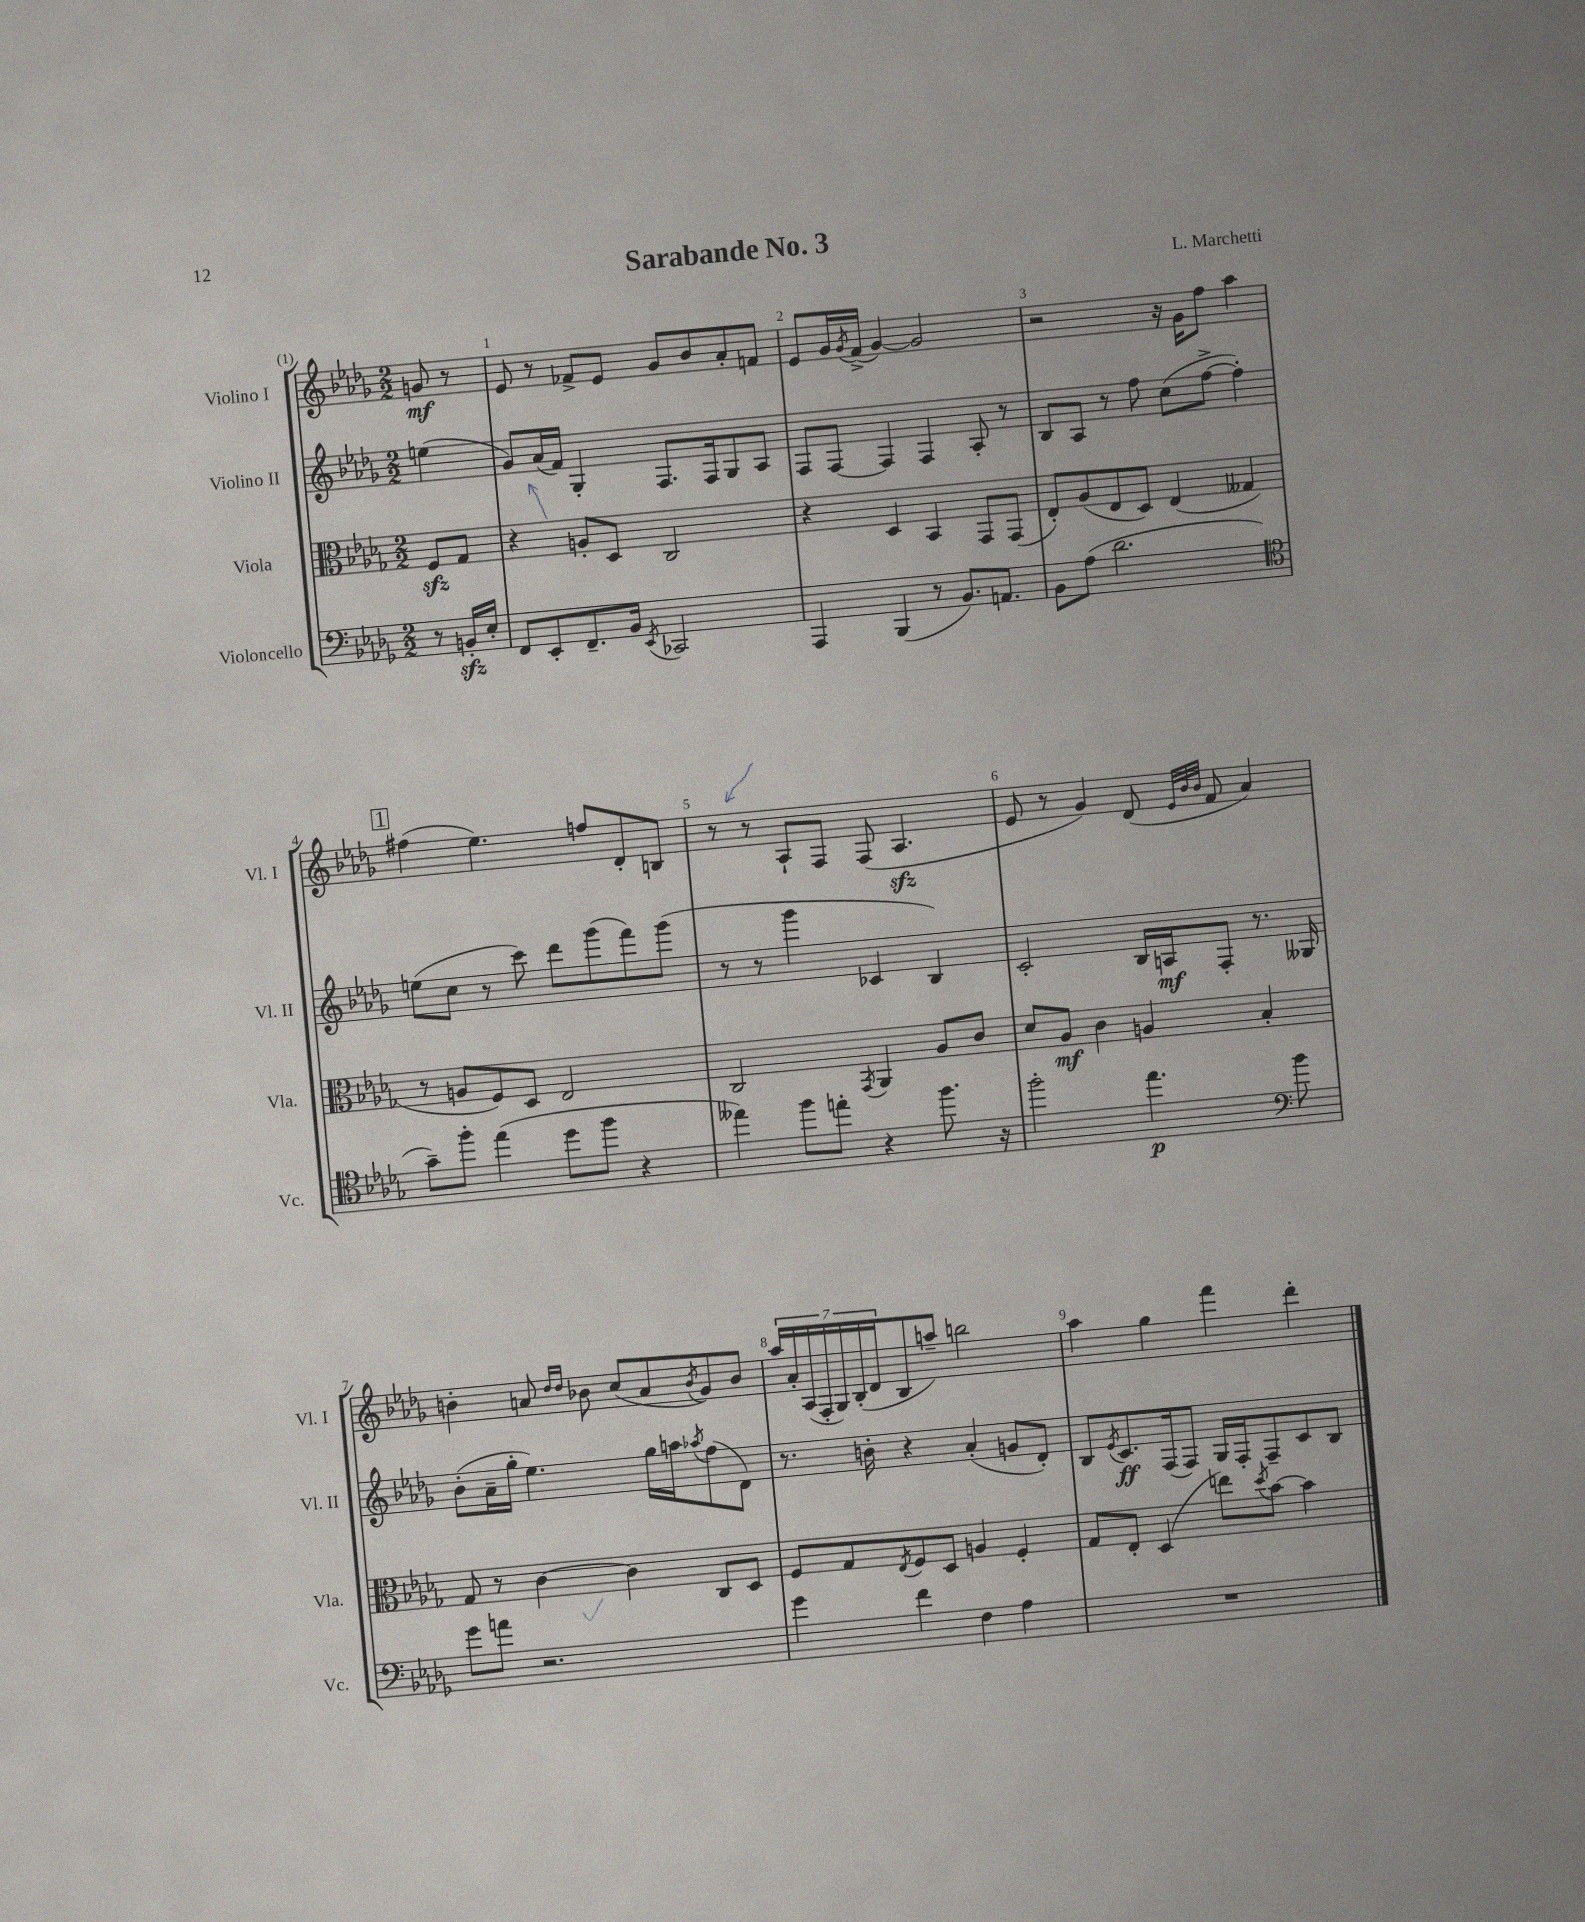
\header { title = "Sarabande No. 3" composer = "L. Marchetti" }
<<
\new StaffGroup <<
\new Staff = "s0" \with { instrumentName = "Violino I" shortInstrumentName = "Vl. I" } {
    \clef treble \key des \major \numericTimeSignature \time 2/2 \partial 4
    g'8\mf r8 |
    ees'8 r8 fes'8-> ees'8 ges'8 bes'8 aes'8-. f'8 |
    ees'8 ges'16 \acciaccatura { ges'8 } f'16->( ges'4~) ges'2 |
    r2 r16 ges'16 f''8 aes''4 |
    \mark \markup { \box "1" } fis''4( ees''4.) f''8 des'8-. b8 |
    r8 r8 aes8-! f8 f8( aes4.\sfz |
    ees'8 r8 ges'4) des'8( \grace { ees'32 bes'32 bes'32 } f'8 aes'4) |
    b'4-. a'8 \grace { des''16 des''16 } bes'8 c''8( a'8 \acciaccatura { bes'8 } ges'8) bes'8 |
    \tuplet 7/4 { aes''16 aes'16-. aes16( f16-. ges16) bes16-.( des'16 } bes8 a''8--) b''2 |
    aes''4 ges''4 f'''4 des'''4-. \bar "|." |
}
\new Staff = "s1" \with { instrumentName = "Violino II" shortInstrumentName = "Vl. II" } {
    \clef treble \key des \major \numericTimeSignature \time 2/2 \partial 4
    e''4( |
    ges'8) aes'16( f'16) ges4-. f8. f16 ges8 aes8 |
    f8 f8~ f4 f4 aes8-. r8 |
    bes8 aes8 r8 f''8 c''8( f''8~-> f''4-.) |
    \mark \markup { \box "1" } e''8( c''8 r8 c'''8) des'''8 ges'''8( f'''8) ges'''8( |
    r8 r8 ges'''4 ces'4 bes4) |
    c'2-. bes16 a16\mf f8-. r8. geses16 |
    bes'8-.( aes'16-- ges''16-. ees''4.) ges''16 a''16 \acciaccatura { aes''8 } f''8( des'8) |
    r8. b'16-. r4 aes'4-.( g'8 des'8-.) |
    bes8 \acciaccatura { ees'8 } c'8.\ff f16( f8) ges16 f16-. f8-- c'8 bes8 \bar "|." |
}
\new Staff = "s2" \with { instrumentName = "Viola" shortInstrumentName = "Vla." } {
    \clef alto \key des \major \numericTimeSignature \time 2/2 \partial 4
    f8\sfz ges8 |
    r4 a8-. des8 c2 |
    r4 des4 bes,4 ges,8 ges,8( |
    ees8-.) aes8( ees8 des8) ees4( geses4 |
    \mark \markup { \box "1" } r8 a8 f8) des8 ees2 |
    c2 \acciaccatura { ges,8 } aes,4 aes8 c'8 |
    des'8 aes8\mf c'4 a4 bes4-. |
    ges8 r8 c'4~ c'4 c8 des8 |
    f8 ges8 \acciaccatura { ees8 } f8 des8 a4 f4-. |
    ges8 ees8-. des4( e''8) \acciaccatura { des''8 } bes'8~ bes'4 \bar "|." |
}
\new Staff = "s3" \with { instrumentName = "Violoncello" shortInstrumentName = "Vc." } {
    \clef bass \key des \major \numericTimeSignature \time 2/2 \partial 4
    r8 b,16-.\sfz ees16-. |
    f,8 ees,8-. f,8.-- bes,16 \acciaccatura { ees,8 } ces,2 |
    aes,,4 bes,,4( r8 bes,8.) a,8. |
    bes,8 aes8( des'2. |
    \mark \markup { \box "1" } \clef tenor ges'8--) f''8-. ees''4( des''8 f''8 r4 |
    eeses''4) f''8 e''8-. r4 f''8. r16 |
    f''2-. ees''4.\p \clef bass bes'8 |
    ges'8 a'8 r2. |
    ges'4 f'4 f4 aes4 |
    R1 \bar "|." |
}
>>
>>
\layout { \context { \Score \override BarNumber.break-visibility = ##(#f #t #t) barNumberVisibility = #all-bar-numbers-visible } }
